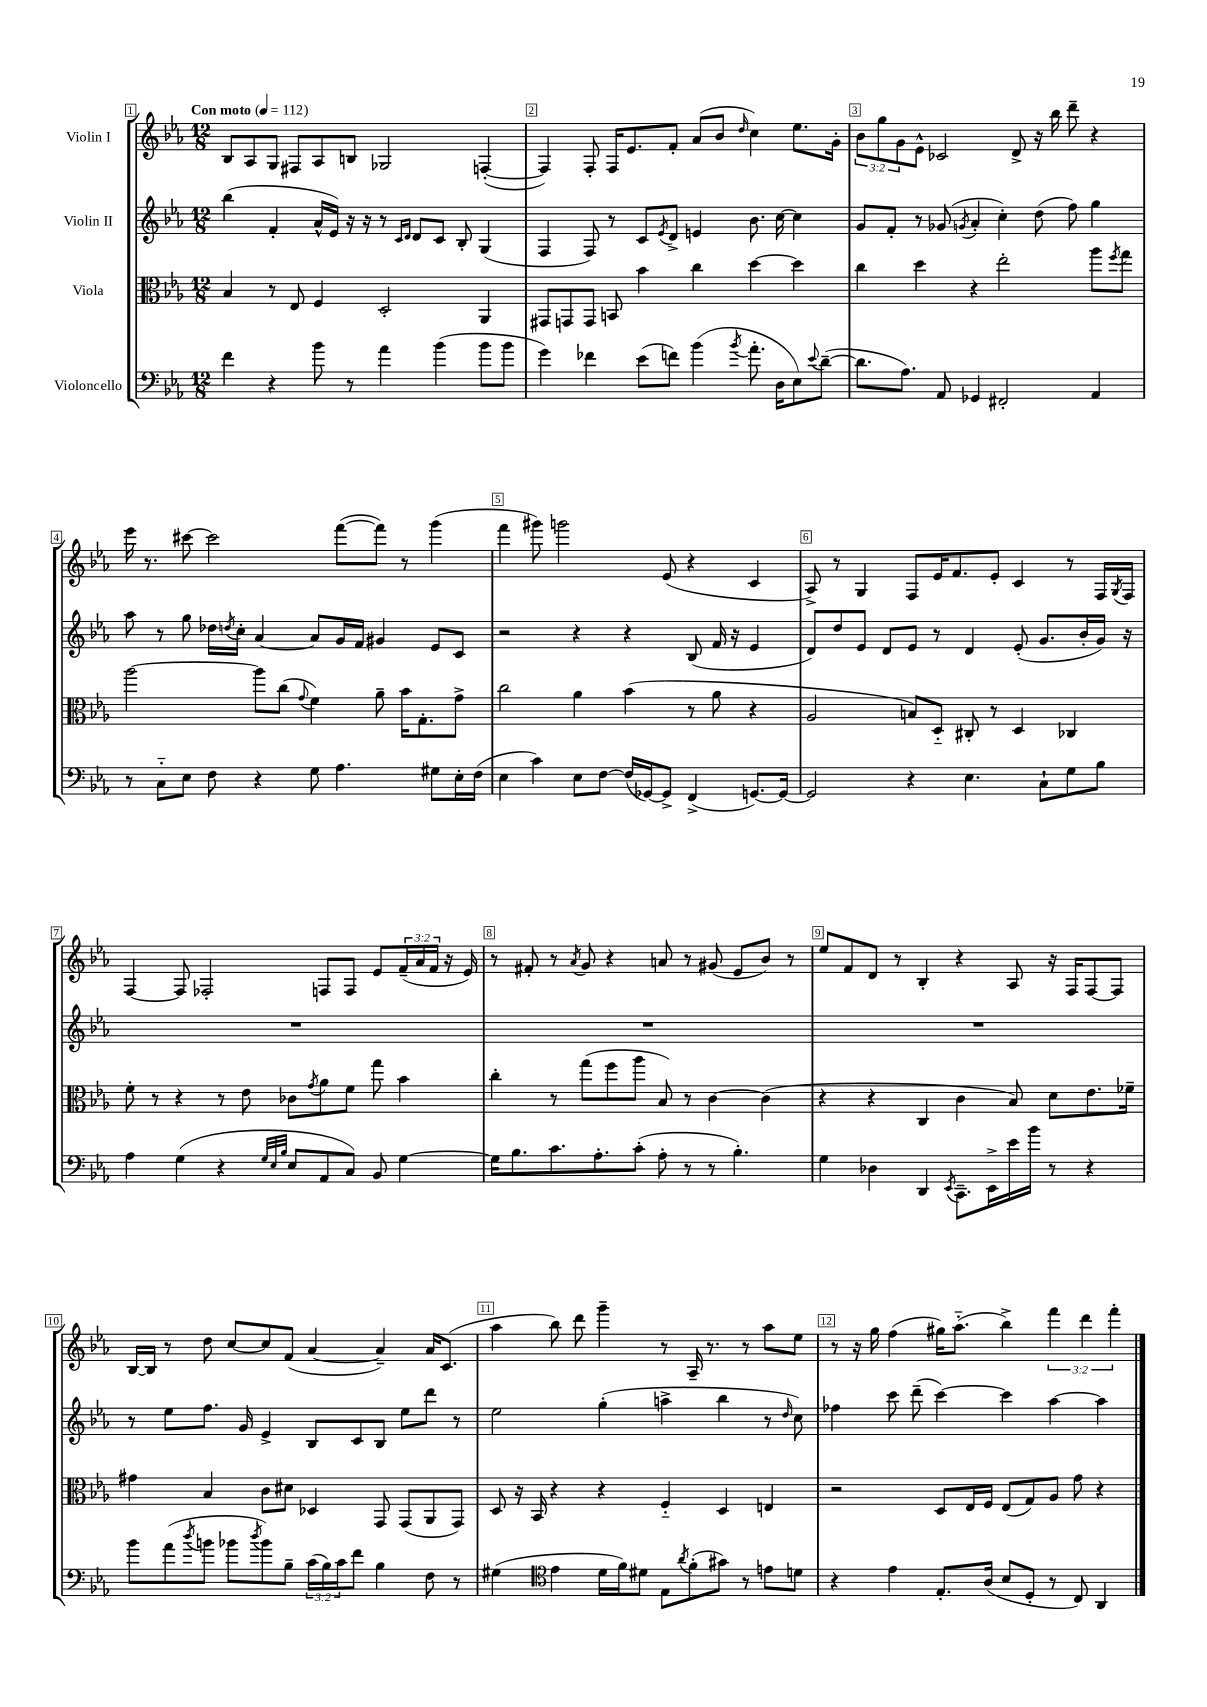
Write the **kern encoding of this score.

**kern	**kern	**kern	**kern
*staff4	*staff3	*staff2	*staff1
*clefF4	*clefC3	*clefG2	*clefG2
*k[b-e-a-]	*k[b-e-a-]	*k[b-e-a-]	*k[b-e-a-]
*M12/8	*M12/8	*M12/8	*M12/8
*MM112	*MM112	*MM112	*MM112
4f	4B-	(4bb-	8B-
.	.	.	8A-
4r	8r	4f'	8G
.	8E-	.	8F#
8b-	4F	16a-^^	8A-
.	.	16e-)	.
8r	.	16r	8B
.	.	16r	.
4a-	2D'	8r	2G-
.	.	16qqc	.
.	.	16qqd	.
.	.	8d	.
(4b-	.	8c	.
.	.	8B-'	.
8b-	4AA-	(4G	([4F'
8b-	.	.	.
=	=	=	=
4g)	8GG#	4F	4F])
.	8GG	.	.
4f-	8GG	8F)	8F'
.	8BB	8r	16F
.	.	.	8.e-
(8e-	4b-	8c	.
.	.	8qe-	.
8f)	.	8d^	8f'
(4b-	4cc	4e	(8a-
.	.	.	8b-
8qb-	.	.	16qqdd
8.a-'	[4dd	8.b-	4cc)
16D	.	[16cc	.
8E-)	4dd]	4cc]	8.ee-
8qqe-	.	.	.
([8d~	.	.	.
.	.	.	16g'
=	=	=	=
8.d]	4cc	8g	12b-
.	.	.	12gg
.	.	8f'	.
.	.	.	12g
8.A-)	.	.	.
.	4dd	8r	8e-^^
8AA-	.	(8g-	2c-
.	.	8qg	.
4GG-	4r	4a-'	.
2FF#'	2ee-'	4cc')	.
.	.	.	8d^
.	.	(8dd	16r
.	.	.	16bb-
.	.	8ff)	8ddd~
4AA-	8aa-	4gg	4r
.	8qff	.	.
.	8gg	.	.
=	=	=	=
8r	[2aa-	8aa-	16eee-
.	.	.	8.r
8C'~	.	8r	.
8E-	.	8gg	[8ccc#
8F	.	16dd-	2ccc#]
.	.	8qdd	.
.	.	16cc'	.
4r	8aa-]	[4a-	.
.	(8cc	.	.
.	8qqg	.	.
8G	4f)	8a-]	.
4.A-	.	16g	([8fff
.	.	16f	.
.	8a-~	4g#	8fff])
.	16b-	.	8r
.	8.G'	.	.
8G#	.	8e-	(4ggg
16E-'	8g^	8c	.
(16F	.	.	.
=	=	=	=
4E-	2cc	2r	4fff
4c)	.	.	8ggg#)
.	.	.	2ggg
8E-	4a-	4r	.
[8F	.	.	.
(16F]	(4b-	4r	.
[16GG-)	.	.	.
8GG-^]	.	.	(8e-
(4FF^	8r	(8B-	4r
.	8a-	16f	.
.	.	16r	.
[8.GG)	4r	4e-	4c
16GG_	.	.	.
=	=	=	=
2GG]	2A-	8d)	8A-^)
.	.	8dd	8r
.	.	8e-	4G
.	.	8d	.
4r	8B)	8e-	8F
.	8D'~	8r	16e-
.	.	.	8.f
4.E-	8C#'	4d	.
.	8r	.	8e-'
.	4D	(8e-'	4c
8C`	.	8.g	.
8G	4C-	.	8r
.	.	16b-'	.
8B-	.	16g)	16F
.	.	.	8qG
.	.	16r	16F
=	=	=	=
4A-	8f'	1.r	[4F
.	8r	.	.
(4G	4r	.	8F]
.	.	.	2F-'
4r	8r	.	.
.	8e-	.	.
32qqG	.	.	.
32qqE-	.	.	.
32qqB-	.	.	.
8E-	8c-	.	.
.	8qg	.	.
8AA-	8a-	.	8F
8C)	8f	.	8F
8BB-	8gg	.	8e-
[4G	4b-	.	(24f~
.	.	.	24a-
.	.	.	24f
.	.	.	16r
.	.	.	16e-)
=	=	=	=
16G]	4cc'	1.r	8r
8.B-	.	.	.
.	.	.	8f#'
8.c	8r	.	8r
.	.	.	8qa-
.	(8gg	.	8g
8.A-'	.	.	.
.	8ff	.	4r
(8c'	8aa-	.	.
8A-'	8B-)	.	8a
8r	8r	.	8r
8r	[4c	.	(8g#
4.B-')	.	.	8e-
.	(4c]	.	8b-)
.	.	.	8r
=	=	=	=
4G	4r	1.r	8ee-
.	.	.	8f
4D-	4r	.	8d
.	.	.	8r
4DD	4C	.	4B-'
8qEE-	.	.	.
8.CC~	4c	.	4r
16EE-^	.	.	.
16e-	8B-)	.	8A-
16b-	.	.	.
8r	8d	.	16r
.	.	.	16F
4r	8.e-	.	[8F
.	.	.	8F]
.	16f-~	.	.
=	=	=	=
8b-	4g#	8r	[16B-
.	.	.	16B-]
(8a-	.	8ee-	8r
8qdd	.	.	.
8b	4B-	8.ff	8dd
8b-	.	.	[8cc
.	.	16g	.
8qdd	.	.	.
8b-)	8c	4e-^	8cc]
8B-~	8d#	.	(8f
(24c	4D-	8B-	[4a-
24B-)	.	.	.
24c	.	.	.
8f	.	8c	.
4B-	8GG	8B-	4a-~])
.	(8GG	8ee-	.
8F	8AA-	8ddd	16a-
.	.	.	(8.c
8r	8GG)	8r	.
=	=	=	=
(4G#	8D	2ee-	4aa-
.	16r	.	.
.	16BB-	.	.
*clefC4	*	*	*
4e-	4r	.	8bb-)
.	.	.	8ddd
16d	4r	(4gg'	4ggg~
16f)	.	.	.
8d#	.	.	.
8E-	4F'~	4aa^	8r
8qa-	.	.	.
(8f'	.	.	16A-~
.	.	.	8.r
8g#)	4D	4bb-	.
8r	.	.	8r
8e	4E	8r	8aa-
.	.	16qqdd	.
8d	.	8cc)	8ee-
=	=	=	=
4r	2r	4ff-	8r
.	.	.	16r
.	.	.	16gg
4e-	.	8ccc	(4ff
.	.	(8ddd~	.
8.E-'	8D	[4ccc)	16gg#)
.	.	.	(8.aa-'~
.	16E-	.	.
(16A-	16F	.	.
8B-	(8E-	4ccc]	4bb-^)
8D'	8G)	.	.
8r	8A-	[4aa-	6fff
8C)	8g	.	.
.	.	.	6ddd
4AA-	4r	4aa-]	.
.	.	.	6fff'
==	==	==	==
*-	*-	*-	*-
